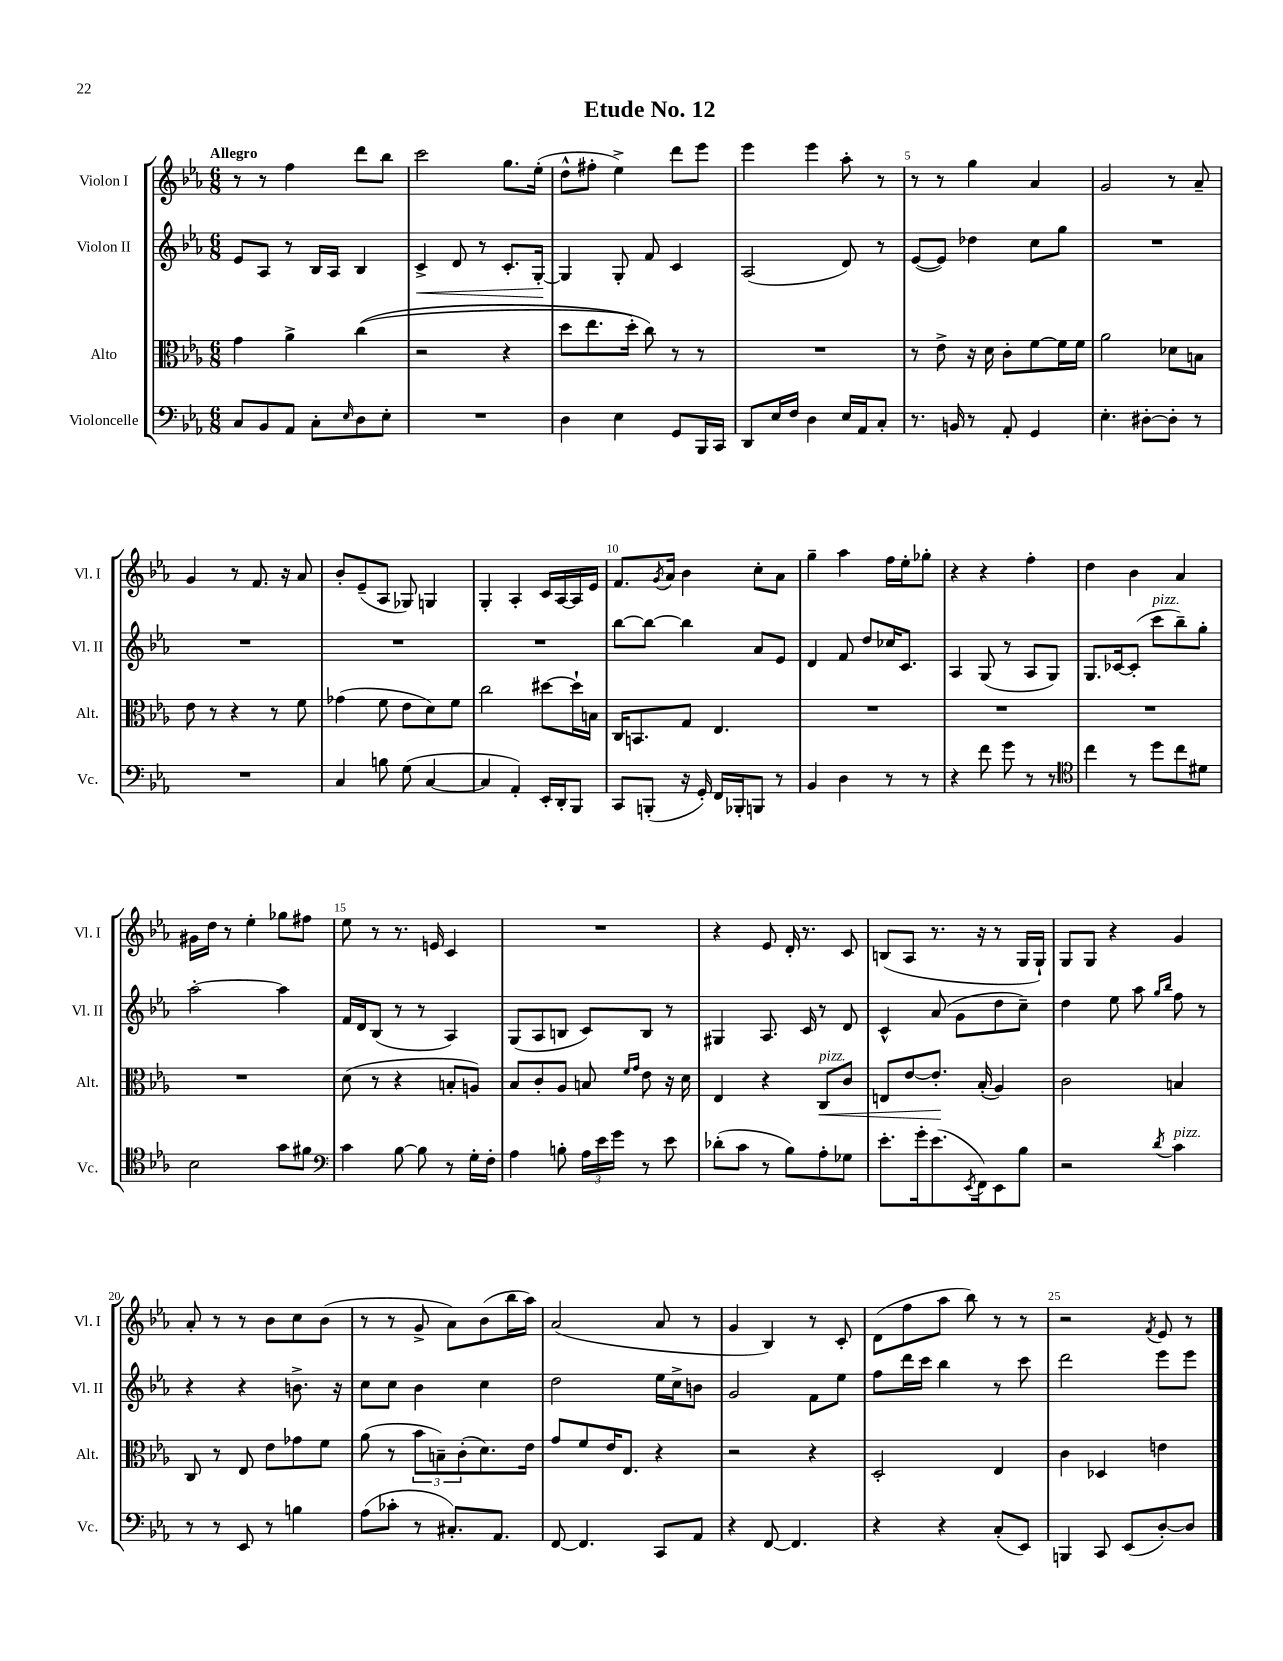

**kern	**kern	**dynam	**kern	**dynam	**kern
*part4	*part3	*part3	*part2	*part2	*part1
*staff4	*staff3	*staff3	*staff2	*staff2	*staff1
*I"Violoncelle	*I"Alto	*	*I"Violon II	*	*I"Violon I
*I'Vc.	*I'Alt.	*	*I'Vl. II	*	*I'Vl. I
*clefF4	*clefC3	*	*clefG2	*	*clefG2
*k[b-e-a-]	*k[b-e-a-]	*	*k[b-e-a-]	*	*k[b-e-a-]
*M6/8	*M6/8	*	*M6/8	*	*M6/8
=1	=1	=1	=1	=1	=1
!	!	!	!	!	!LO:TX:a:B:t=Allegro
8C/L	4g\	.	8e-/L	.	8r
8BB-/	.	.	8A-/J	.	8r
8AA-/J	4a-^\	.	8r	.	4ff\
8C'\L	.	.	16B-/LL	.	.
.	.	.	16A-/JJ	.	.
16qqE-/	.	.	.	.	.
8D\	((4cc\	.	4B-/	.	8ddd\L
8E-'\J	.	.	.	.	8bb-\J
=2	=2	=2	=2	=2	=2
!	!	!	!	!LO:HP:b	!
2.r	2r	.	4c^/	<	2ccc\
.	.	.	8d/	.	.
.	.	.	8r	.	.
.	4r	.	8.c'/L	.	8.gg\L
.	.	.	[16G'/Jk	.	(16ee-'\Jk
.	.	.	.	[	.
=3	=3	=3	=3	=3	=3
4D\	8dd\L	.	4G/]	.	8dd^^\L
.	8.ee-\	.	.	.	8ff#X'\J
4E-\	.	.	8G'/	.	4ee-^\)
.	16dd'\Jk)	.	.	.	.
.	8cc\)	.	8f/	.	.
8GG/L	8r	.	4c/	.	8ddd\L
16BBB-/L	8r	.	.	.	8eee-\J
16CC/JJ	.	.	.	.	.
=4	=4	=4	=4	=4	=4
8DD/L	2.r	.	(2A-/	.	4eee-\
16E-/L	.	.	.	.	.
16F/JJ	.	.	.	.	.
4D\	.	.	.	.	4eee-\
16E-/LL	.	.	8d/)	.	8aa-'\
16AA-/J	.	.	.	.	.
8C'/J	.	.	8r	.	8r
=5	=5	=5	=5	=5	=5
8.r	8r	.	([8e-/L	.	8r
.	8e-^\	.	8e-/J])	.	8r
16BBn/	.	.	.	.	.
8r	16r	.	4dd-X\	.	4gg\
.	16d\	.	.	.	.
8AA-'/	8c'\L	.	.	.	.
4GG/	[8f\	.	8cc\L	.	4a-/
.	16f\L]	.	8gg\J	.	.
.	16f\JJ	.	.	.	.
=6	=6	=6	=6	=6	=6
4.E-'\	2a-\	.	2.r	.	2g/
[8D#X'\L	.	.	.	.	.
8D#'\J]	8d-X\L	.	.	.	8r
8r	8Bn\J	.	.	.	8a-~/
!!LO:LB:g=z
=7	=7	=7	=7	=7	=7
2.r	8e-\	.	2.r	.	4g/
.	8r	.	.	.	.
.	4r	.	.	.	8r
.	.	.	.	.	8.f/
.	8r	.	.	.	.
.	.	.	.	.	16r
.	8f\	.	.	.	8a-/
=8	=8	=8	=8	=8	=8
4C/	(4g-X\	.	2.r	.	8b-'/L
.	.	.	.	.	(8e-~/
8Bn\	8f\	.	.	.	8A-/J
(8G\	8e-\L	.	.	.	8G-X/)
[4C/	8d\)	.	.	.	4Gn/
.	8f\J	.	.	.	.
=9	=9	=9	=9	=9	=9
4C/]	2cc\	.	2.r	.	4G'/
4AA-'/)	.	.	.	.	4A-'/
16EE-'/LL	[8dd#X\L	.	.	.	16c/LL
16DD'/J	.	.	.	.	[16A-/
8BBB-/J	16dd#`\L]	.	.	.	16A-/]
.	16Bn\JJ	.	.	.	16e-/JJ
=10	=10	=10	=10	=10	=10
8CC/L	16C/KL	.	[8bb-\L	.	8.f/L
.	8.BBn/	.	.	.	.
(8BBBn'/J	.	.	8bb-\J_	.	.
.	.	.	.	.	8qg/
.	.	.	.	.	16a-/Jk
16r	8G/J	.	4bb-\]	.	4b-\
16GG'/)	.	.	.	.	.
16FF/LL	4.E-/	.	.	.	.
16BBB-X'/J	.	.	.	.	.
8BBBn/J	.	.	8a-/L	.	8cc'\L
8r	.	.	8e-/J	.	8a-\J
=11	=11	=11	=11	=11	=11
4BB-/	2.r	.	4d/	.	4gg~\
4D\	.	.	8f/	.	4aa-\
.	.	.	8dd/L	.	.
8r	.	.	16cc-X/K	.	16ff\LL
.	.	.	8.c/J	.	16ee-'\J
8r	.	.	.	.	8gg-X'\J
=12	=12	=12	=12	=12	=12
4r	2.r	.	4A-/	.	4r
8f\	.	.	(8G/	.	4r
8g\	.	.	8r	.	.
8r	.	.	8A-/L	.	4ff'\
8r	.	.	8G/J)	.	.
=13	=13	=13	=13	=13	=13
*clefC4	*	*	*	*	*
4cc\	2.r	.	8.G/L	.	4dd\
.	.	.	[16c-X/k	.	.
8r	.	.	(8c-'/J]	.	4b-\
!	!	!	!LO:TX:a:i:t=pizz.	!	!
8dd\L	.	.	8ccc\L	.	.
8cc\	.	.	8bb-~\)	.	4a-/
8d#X\J	.	.	8gg'\J	.	.
!!LO:LB:g=z
=14	=14	=14	=14	=14	=14
2B-\	2.r	.	[2aa-'\	.	16g#X\LL
.	.	.	.	.	16dd\JJ
.	.	.	.	.	8r
.	.	.	.	.	4ee-'\
8g\L	.	.	4aa-\]	.	8gg-X\L
8f#X\J	.	.	.	.	8ff#X\J
=15	=15	=15	=15	=15	=15
*clefF4	*	*	*	*	*
4c\	(8d\	.	16f/LL	.	8ee-\
.	.	.	16d/J	.	.
.	8r	.	(8B-/J	.	8r
[8B-\	4r	.	8r	.	8.r
8B-\]	.	.	8r	.	.
.	.	.	.	.	16en/
8r	8Bn'/L	.	4A-/)	.	4c/
16G'\LL	8An/J)	.	.	.	.
16F'\JJ	.	.	.	.	.
=16	=16	=16	=16	=16	=16
4A-\	8B-/L	.	(8G/L	.	2.r
.	8c'/	.	8A-/	.	.
8Bn'\	8A-/J	.	8Bn/J	.	.
24A-\LL	8Bn/	.	8c/L)	.	.
24e-\	.	.	.	.	.
24g\JJ	.	.	.	.	.
.	16qqf/LL	.	.	.	.
.	16qqg/JJ	.	.	.	.
8r	8e-\	.	8B/J	.	.
8e-\	16r	.	8r	.	.
.	16d\	.	.	.	.
=17	=17	=17	=17	=17	=17
(8d-X'\L	4E-/	.	4G#X/	.	4r
8c\J	.	.	.	.	.
8r	4r	.	8.A-/	.	8e-/
8B-\L)	.	.	.	.	16d'/
.	.	.	16c/	.	8.r
!	!LO:TX:a:i:t=pizz.	!	!	!	!
!	!	!LO:HP:b	!	!	!
8A-'\	8C/L	<	8r	.	.
8G-X\J	8c/J	.	8d/	.	8c/
=18	=18	=18	=18	=18	=18
8.e-'\L	8En/L	.	4c^^/	.	(8Bn/L
.	[8e-/	.	.	.	8A-/J
16g'\k	.	.	.	.	.
(8.e-\	8.e-'/J]	.	(8a-/	.	8.r
.	.	.	8g\L	.	.
8qEE-/	.	.	.	.	.
16FF\k)	(16B-'/	[	.	.	16r
8EE-\	4A-/)	.	8dd\	.	8r
8B-\J	.	.	8cc~\J)	.	16G/LL
.	.	.	.	.	16G`/JJ)
=19	=19	=19	=19	=19	=19
2r	2c\	.	4dd\	.	8G/L
.	.	.	.	.	8G/J
.	.	.	8ee-\	.	4r
.	.	.	8aa-\	.	.
.	.	.	16qqgg/LL	.	.
8qd/	.	.	16qqbb-/JJ	.	.
!LO:TX:a:i:t=pizz.	!	!	!	!	!
4c\	4Bn/	.	8ff\	.	4g/
.	.	.	8r	.	.
!!LO:LB:g=z
=20	=20	=20	=20	=20	=20
8r	8C/	.	4r	.	8a-'/
8r	8r	.	.	.	8r
8EE-/	8E-/	.	4r	.	8r
8r	8e-\L	.	.	.	8b-\L
4Bn\	8g-X\	.	8.bn^\	.	8cc\
.	8f\J	.	.	.	(8b-\J
.	.	.	16r	.	.
=21	=21	=21	=21	=21	=21
(8A-\L	(8a-\	.	8cc\L	.	8r
8c-X'\J	8r	.	8cc\J	.	8r
8r	12b-\L	.	4b-\	.	8g^/
.	12Bn~\)	.	.	.	.
8.C#X'/L)	.	.	.	.	8a-\L)
.	(12c'\	.	.	.	.
.	8.d\)	.	4cc\	.	(8b-\
8.AA-/J	.	.	.	.	.
.	.	.	.	.	16bb-\L
.	16e-\Jk	.	.	.	16aa-\JJ)
=22	=22	=22	=22	=22	=22
[8FF/	8g/L	.	2dd\	.	(2a-/
4.FF/]	8f/	.	.	.	.
.	16e-/K	.	.	.	.
.	8.E-/J	.	.	.	.
8CC/L	4r	.	16ee-\LL	.	8a-/
.	.	.	16cc^\J	.	.
8AA-/J	.	.	8bn\J	.	8r
=23	=23	=23	=23	=23	=23
4r	2r	.	2g/	.	4g/
[8FF/	.	.	.	.	4B-/)
4.FF/]	.	.	.	.	.
.	4r	.	8f\L	.	8r
.	.	.	8ee-\J	.	8c'/
=24	=24	=24	=24	=24	=24
4r	2D'/	.	8ff\L	.	(8d\L
.	.	.	16ddd\L	.	8ff\
.	.	.	16ccc\JJ	.	.
4r	.	.	4bb-\	.	8aa-\J
.	.	.	.	.	8bb-\)
(8C'/L	4E-/	.	8r	.	8r
8EE-/J)	.	.	8ccc\	.	8r
=25	=25	=25	=25	=25	=25
4BBBn/	4c\	.	2ddd\	.	2r
8CC/	4D-X/	.	.	.	.
(8EE-/L	.	.	.	.	.
.	.	.	.	.	8qf/
[8D'/)	4en\	.	8eee-\L	.	8e-/
8D/J]	.	.	8eee-\J	.	8r
==	==	==	==	==	==
*-	*-	*-	*-	*-	*-
